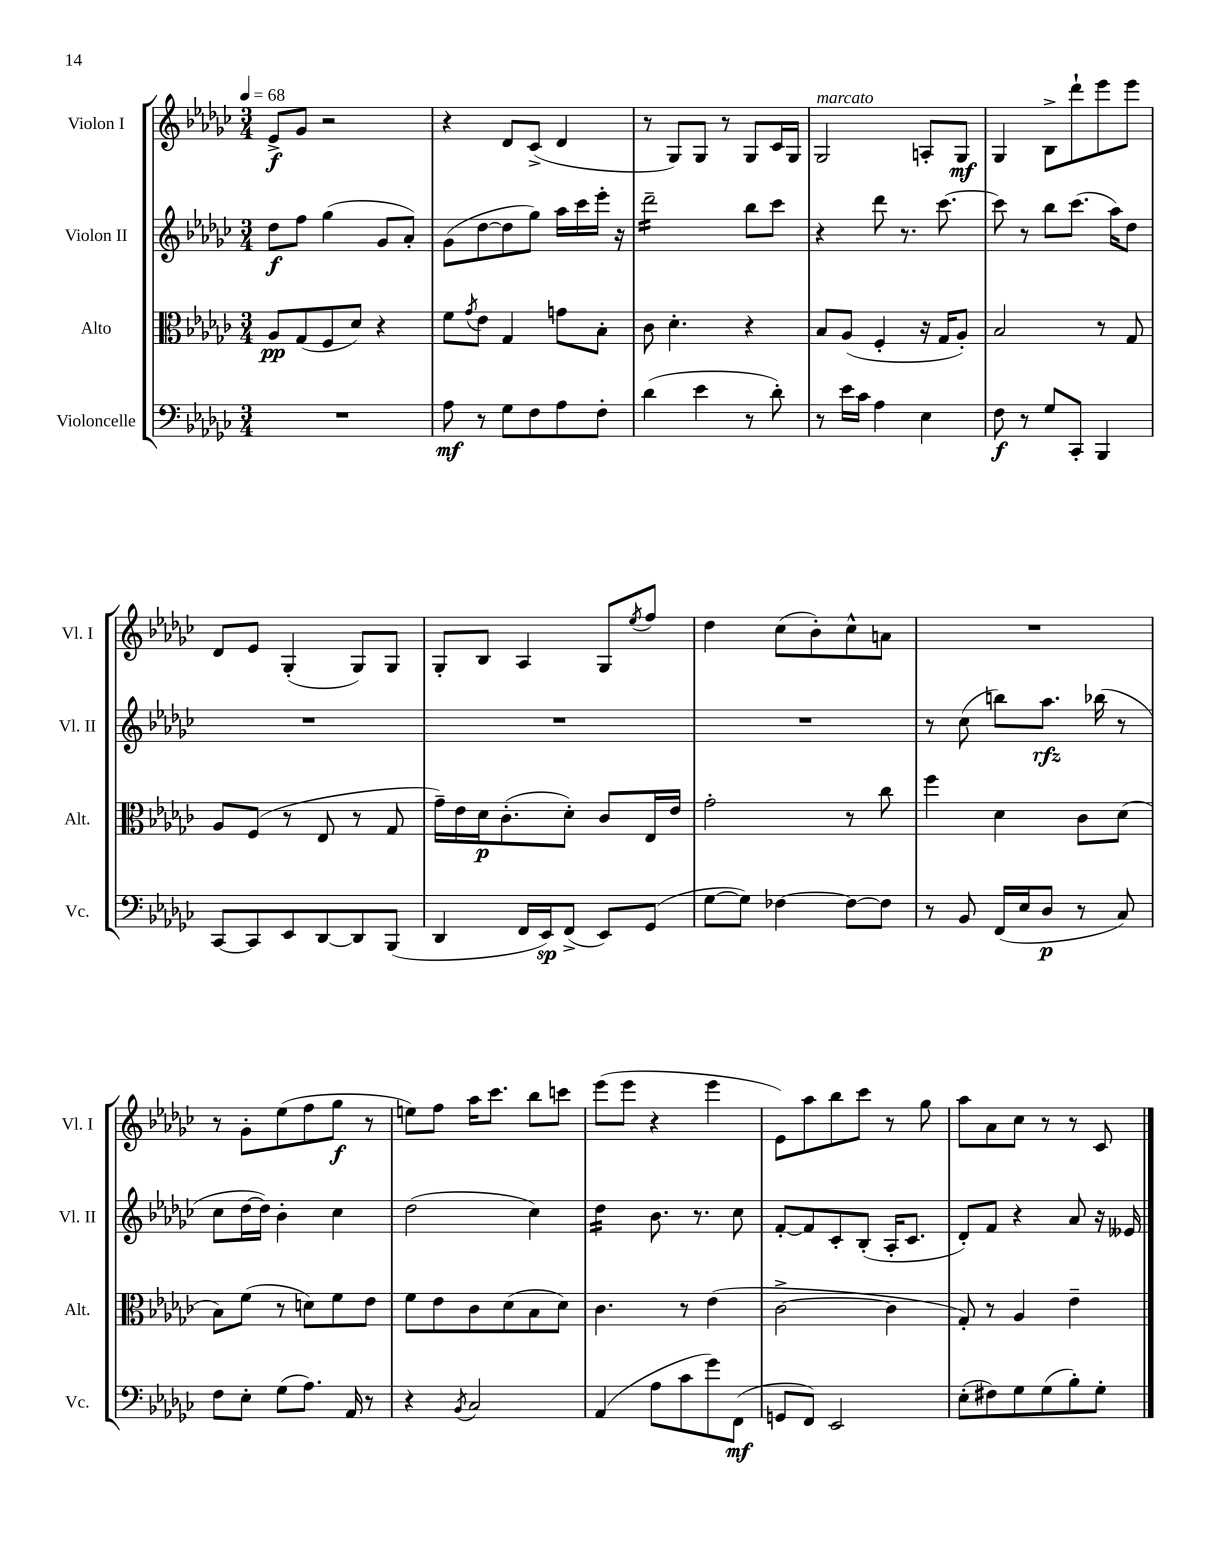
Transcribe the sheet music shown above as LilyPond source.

<<
\new StaffGroup <<
\new Staff = "s0" \with { instrumentName = "Violon I" shortInstrumentName = "Vl. I" } {
    \clef treble \key ges \major \numericTimeSignature \time 3/4 \tempo 4 = 68
    ees'8->\f ges'8 r2 |
    r4 des'8 ces'8->( des'4 |
    r8 ges8) ges8 r8 ges8 ces'16 ges16 |
    ges2^\markup { \italic "marcato" } a8-. ges8\mf |
    ges4 bes8-> des'''8-! ees'''8 ees'''8 |
    des'8 ees'8 ges4-.( ges8) ges8 |
    ges8-. bes8 aes4 ges8 \acciaccatura { ees''8 } f''8 |
    des''4 ces''8( bes'8-.) ces''8-^ a'8 |
    R2. |
    r8 ges'8-. ees''8( f''8 ges''8\f r8 |
    e''8) f''8 aes''16 ces'''8. bes''8 c'''8 |
    ees'''8( ees'''8 r4 ees'''4 |
    ees'8) aes''8 bes''8 ces'''8 r8 ges''8 |
    aes''8 aes'8 ces''8 r8 r8 ces'8 \bar "|." |
}
\new Staff = "s1" \with { instrumentName = "Violon II" shortInstrumentName = "Vl. II" } {
    \clef treble \key ges \major \numericTimeSignature \time 3/4
    des''8\f f''8 ges''4( ges'8 aes'8-.) |
    ges'8( des''8~ des''8 ges''8) aes''16 ces'''16 ees'''16-. r16 |
    des'''2:16-- bes''8 ces'''8 |
    r4 des'''8 r8. ces'''8.~ |
    ces'''8 r8 bes''8 ces'''8.( aes''16) des''8 |
    R2. |
    R2. |
    R2. |
    r8 ces''8( b''8) aes''8.\rfz bes''16( r8 |
    ces''8 des''16~ des''16) bes'4-. ces''4 |
    des''2( ces''4) |
    des''4:16 bes'8. r8. ces''8 |
    f'8~-. f'8 ces'8-. bes8-.( aes16-. ces'8. |
    des'8-.) f'8 r4 aes'8 r16 eeses'16 \bar "|." |
}
\new Staff = "s2" \with { instrumentName = "Alto" shortInstrumentName = "Alt." } {
    \clef alto \key ges \major \numericTimeSignature \time 3/4
    aes8\pp ges8( f8 des'8) r4 |
    f'8 \acciaccatura { ges'8 } ees'8 ges4 g'8 bes8-. |
    ces'8 des'4.-. r4 |
    bes8 aes8( f4-. r16 ges16 aes8-.) |
    bes2 r8 ges8 |
    aes8 f8( r8 ees8 r8 ges8 |
    ges'16--) ees'16 des'16\p ces'8.-.( des'8-.) ces'8 ees16 ees'16 |
    ges'2-. r8 ces''8 |
    f''4 des'4 ces'8 des'8( |
    bes8) f'8( r8 d'8) f'8 ees'8 |
    f'8 ees'8 ces'8 des'8( bes8 des'8) |
    ces'4. r8 ees'4( |
    ces'2~-> ces'4 |
    ges8-.) r8 aes4 ees'4-- \bar "|." |
}
\new Staff = "s3" \with { instrumentName = "Violoncelle" shortInstrumentName = "Vc." } {
    \clef bass \key ges \major \numericTimeSignature \time 3/4
    R2. |
    aes8\mf r8 ges8 f8 aes8 f8-. |
    des'4( ees'4 r8 des'8-.) |
    r8 ees'16 ces'16 aes4 ees4 |
    f8\f r8 ges8 ces,8-. bes,,4 |
    ces,8~ ces,8 ees,8 des,8~ des,8 bes,,8( |
    des,4 f,16 ees,16\sp) f,8->( ees,8) ges,8( |
    ges8~ ges8) fes4~ fes8~ fes8 |
    r8 bes,8 f,16( ees16 des8\p r8 ces8) |
    f8 ees8-. ges8( aes8.) aes,16 r8 |
    r4 \acciaccatura { bes,8 } ces2 |
    aes,4( aes8 ces'8 ges'8) f,8\mf( |
    g,8 f,8) ees,2 |
    ees8-.( fis8) ges8 ges8( bes8-.) ges8-. \bar "|." |
}
>>
>>
\layout { \context { \Score \remove "Bar_number_engraver" } }
